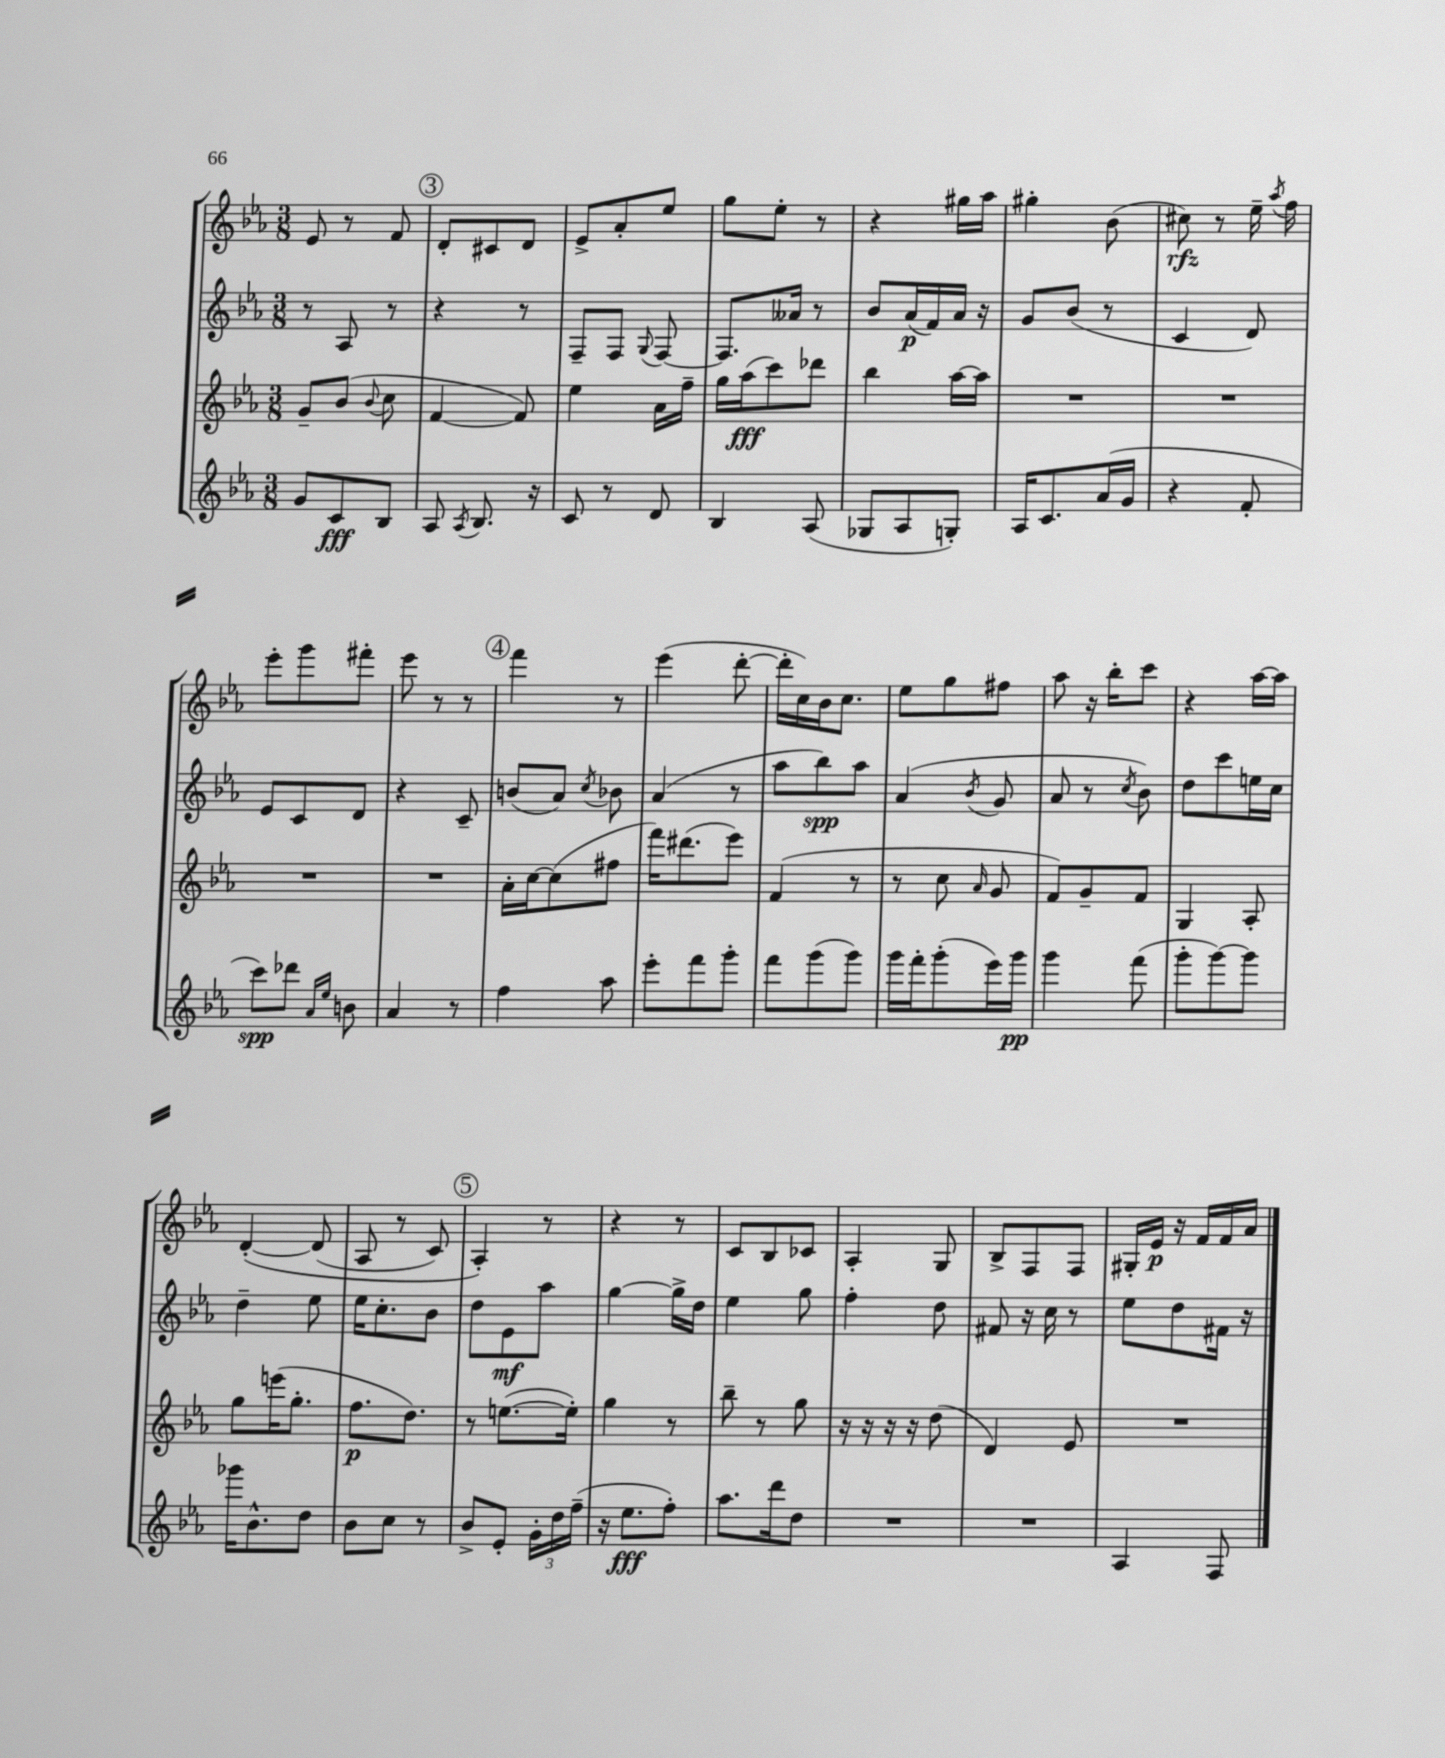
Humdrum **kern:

**kern	**dynam	**kern	**dynam	**kern	**dynam	**kern	**dynam
*part4	*part4	*part3	*part3	*part2	*part2	*part1	*part1
*staff4	*staff4	*staff3	*staff3	*staff2	*staff2	*staff1	*staff1
*clefG2	*	*clefG2	*	*clefG2	*	*clefG2	*
*k[b-e-a-]	*	*k[b-e-a-]	*	*k[b-e-a-]	*	*k[b-e-a-]	*
*M3/8	*	*M3/8	*	*M3/8	*	*M3/8	*
=20	=20	=20	=20	=20	=20	=20	=20
8g/L	.	8g~/L	.	8r	.	8e-/	.
8c/	fff	(8b-/J	.	8A-/	.	8r	.
.	.	8qqb-/	.	.	.	.	.
8B-/J	.	8cc\	.	8r	.	8f/	.
!!LO:REH:place=s1:t=3
=21	=21	=21	=21	=21	=21	=21	=21
8A-/	.	[4f/	.	4r	.	8d'/L	.
8qA-/	.	.	.	.	.	.	.
8.B-/	.	.	.	.	.	8c#X/	.
.	.	8f/])	.	8r	.	8d/J	.
16r	.	.	.	.	.	.	.
=22	=22	=22	=22	=22	=22	=22	=22
8c/	.	4ee-\	.	8F~/L	.	8e-^/L	.
8r	.	.	.	8F/J	.	8a-'/	.
.	.	.	.	8qqG/	.	.	.
8d/	.	16a-\LL	.	[8F/	.	8ee-/J	.
.	.	16ff~\JJ	.	.	.	.	.
=23	=23	=23	=23	=23	=23	=23	=23
4B-/	.	16gg\LL	.	8.F/L]	.	8gg\L	.
.	.	(16aa-\J	fff	.	.	.	.
.	.	8ccc\)	.	.	.	8ee-'\J	.
.	.	.	.	16a--X/Jk	.	.	.
(8A-/	.	8ddd-X\J	.	8r	.	8r	.
=24	=24	=24	=24	=24	=24	=24	=24
8G-X/L	.	4bb-\	.	8b-/L	.	4r	.
8A-/	.	.	.	(16a-/L	p	.	.
.	.	.	.	16f/)	.	.	.
8Gn'/J)	.	[16aa-\LL	.	16a-/JJ	.	16gg#X\LL	.
.	.	16aa-\JJ]	.	16r	.	16aa-\JJ	.
=25	=25	=25	=25	=25	=25	=25	=25
16A-/KL	.	4.r	.	8g/L	.	4gg#X'\	.
8.c/	.	.	.	.	.	.	.
.	.	.	.	(8b-/J	.	.	.
(16a-/L	.	.	.	8r	.	(8b-\	.
16g/JJ	.	.	.	.	.	.	.
=26	=26	=26	=26	=26	=26	=26	=26
4r	.	4.r	.	4c/	.	8cc#X\)	rfz
.	.	.	.	.	.	8r	.
8f'/	.	.	.	8d/)	.	16ee-~\	.
.	.	.	.	.	.	8qaa-/	.
.	.	.	.	.	.	16ff\	.
!!LO:LB:g=z
=27	=27	=27	=27	=27	=27	=27	=27
8ccc\L)	spp	4.r	.	8e-/L	.	8eee-'\L	.
8ddd-X\J	.	.	.	8c/	.	8ggg\	.
16qqa-/LL	.	.	.	.	.	.	.
16qqee-/JJ	.	.	.	.	.	.	.
8bn\	.	.	.	8d/J	.	8fff#X'\J	.
=28	=28	=28	=28	=28	=28	=28	=28
4a-/	.	4.r	.	4r	.	8eee-\	.
.	.	.	.	.	.	8r	.
8r	.	.	.	8c~/	.	8r	.
!!LO:REH:place=s1:t=4
=29	=29	=29	=29	=29	=29	=29	=29
4ff\	.	16a-'\LL	.	(8bn/L	.	4fff\	.
.	.	[16cc\J	.	.	.	.	.
.	.	(8cc\]	.	8a-/J)	.	.	.
.	.	.	.	8qcc/	.	.	.
8aa-\	.	8ff#X\J	.	8b-X\	.	8r	.
=30	=30	=30	=30	=30	=30	=30	=30
8eee-'\L	.	16fff\KL)	.	(4a-/	.	(4eee-\	.
.	.	(8.ddd#X\	.	.	.	.	.
8fff\	.	.	.	.	.	.	.
8ggg'\J	.	8eee-\J)	.	8r	.	[8ddd'\	.
=31	=31	=31	=31	=31	=31	=31	=31
8fff\L	.	(4f/	.	8aa-\L	.	16ddd'\LL]	.
.	.	.	.	.	.	16cc\)	.
(8ggg\	.	.	.	8bb-\)	spp	16b-\J	.
.	.	.	.	.	.	8.cc\J	.
8ggg\J)	.	8r	.	8aa-\J	.	.	.
=32	=32	=32	=32	=32	=32	=32	=32
16ggg\LL	.	8r	.	(4a-/	.	8ee-\L	.
16fff'\J	.	.	.	.	.	.	.
(8ggg'\	.	8cc\	.	.	.	8gg\	.
.	.	16qqa-/	.	8qb-/	.	.	.
16eee-\L)	.	8g/	.	8g/	.	8ff#X\J	.
16ggg\JJ	pp	.	.	.	.	.	.
=33	=33	=33	=33	=33	=33	=33	=33
4ggg\	.	8f/L)	.	8a-/	.	8aa-\	.
.	.	8g~/	.	8r	.	16r	.
.	.	.	.	.	.	16bb-'\KL	.
.	.	.	.	8qcc/	.	.	.
(8fff\	.	8f/J	.	8b-\)	.	8ccc\J	.
=34	=34	=34	=34	=34	=34	=34	=34
8ggg'\L	.	4G/	.	8dd\L	.	4r	.
[8ggg\)	.	.	.	8ccc\	.	.	.
8ggg\J]	.	8A-'/	.	16een\L	.	[16aa-\LL	.
.	.	.	.	16cc\JJ	.	16aa-\JJ]	.
!!LO:LB:g=z
=35	=35	=35	=35	=35	=35	=35	=35
16ggg-X\KL	.	8gg\L	.	4dd~\	.	([4d'/	.
8.b-^^\	.	.	.	.	.	.	.
.	.	(16eeen\K	.	.	.	.	.
.	.	8.gg'\J	.	.	.	.	.
8dd\J	.	.	.	8ee-\	.	(8d/]	.
=36	=36	=36	=36	=36	=36	=36	=36
8b-\L	.	8.ff\L	p	16ee-\KL	.	8A-/	.
.	.	.	.	8.cc'\	.	.	.
8cc\J	.	.	.	.	.	8r	.
.	.	8.dd\J)	.	.	.	.	.
8r	.	.	.	8b-\J	.	8c/)	.
!!LO:REH:place=s1:t=5
=37	=37	=37	=37	=37	=37	=37	=37
8b-^/L	.	8r	.	8dd\L	.	4A-'/)	.
8e-'/J	.	([8.een\L	.	8e-\	mf	.	.
24g'\LL	.	.	.	8aa-\J	.	8r	.
24dd\	.	.	.	.	.	.	.
.	.	16ee'\Jk])	.	.	.	.	.
(24ff~\JJ	.	.	.	.	.	.	.
=38	=38	=38	=38	=38	=38	=38	=38
16r	.	4gg\	.	[4gg\	.	4r	.
8.ee-\L	fff	.	.	.	.	.	.
8ff'\J)	.	8r	.	16gg^\LL]	.	8r	.
.	.	.	.	16dd\JJ	.	.	.
=39	=39	=39	=39	=39	=39	=39	=39
8.aa-\L	.	8bb-~\	.	4ee-\	.	8c/L	.
.	.	8r	.	.	.	8B-/	.
16ddd\k	.	.	.	.	.	.	.
8dd\J	.	8gg\	.	8gg\	.	8c-X/J	.
=40	=40	=40	=40	=40	=40	=40	=40
4.r	.	16r	.	4ff'\	.	4A-'/	.
.	.	16r	.	.	.	.	.
.	.	16r	.	.	.	.	.
.	.	16r	.	.	.	.	.
.	.	(8dd\	.	8dd\	.	8G/	.
=41	=41	=41	=41	=41	=41	=41	=41
4.r	.	4d/)	.	8f#X/	.	8B-^/L	.
.	.	.	.	16r	.	8F/	.
.	.	.	.	16cc\	.	.	.
.	.	8e-/	.	8r	.	8F/J	.
=42	=42	=42	=42	=42	=42	=42	=42
4A-/	.	4.r	.	8ee-\L	.	16G#X'/LL	.
.	.	.	.	.	.	16e-/JJ	p
.	.	.	.	8dd\	.	16r	.
.	.	.	.	.	.	16f/LL	.
8F/	.	.	.	16f#X\Jk	.	16f/	.
.	.	.	.	16r	.	16a-/JJ	.
==	==	==	==	==	==	==	==
*-	*-	*-	*-	*-	*-	*-	*-
